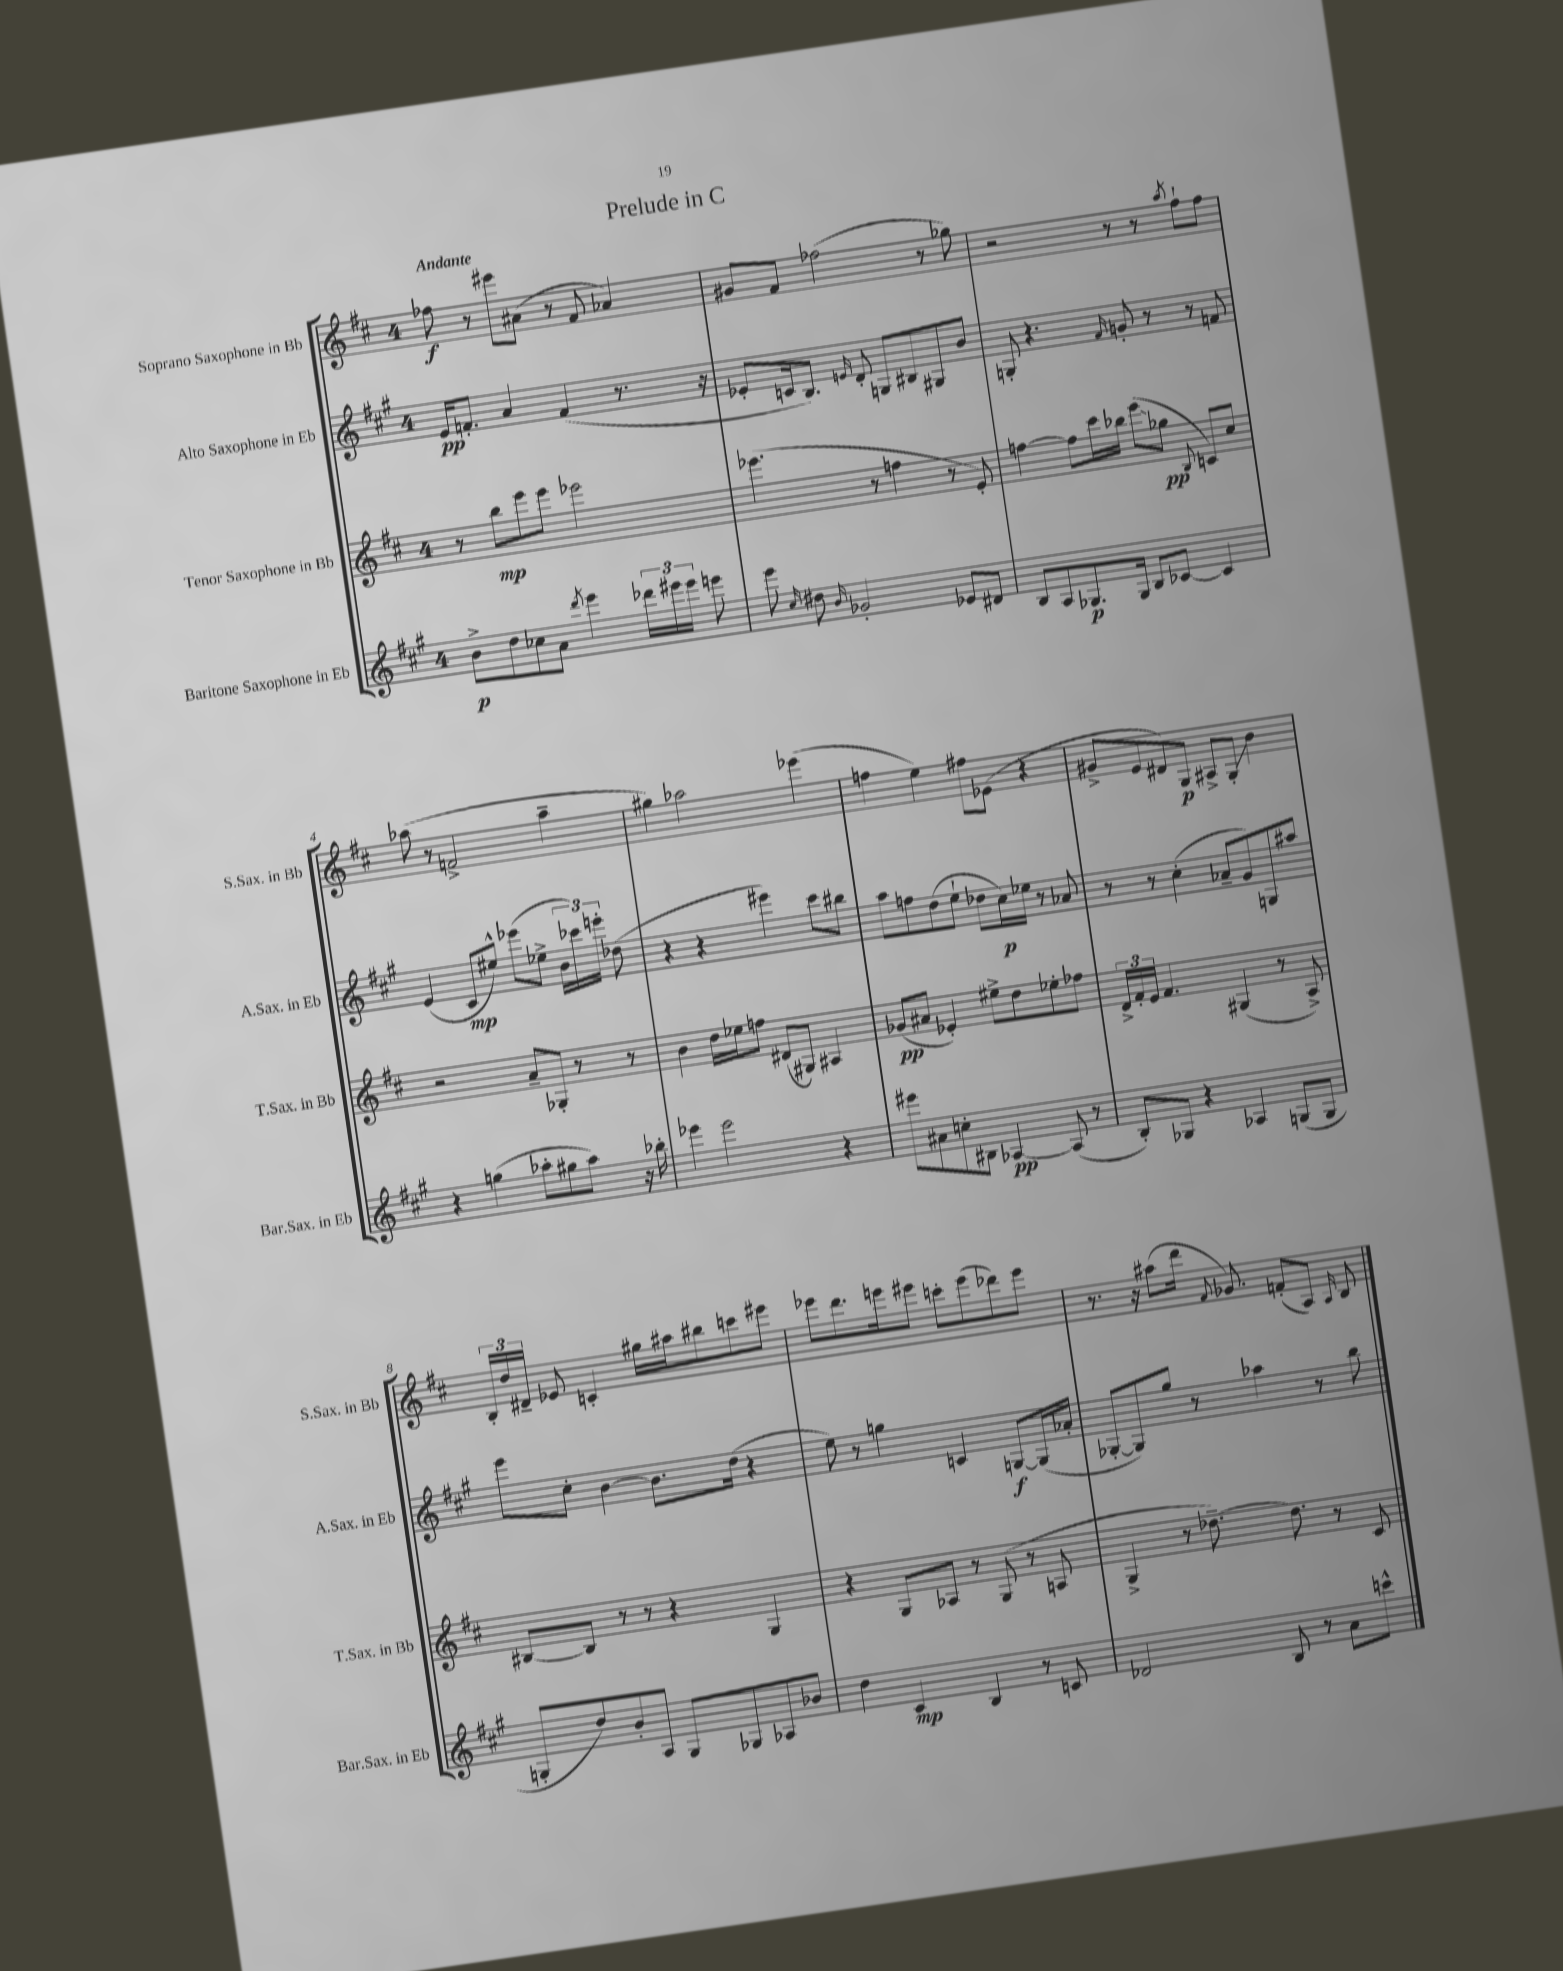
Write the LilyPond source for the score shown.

\header { title = "Prelude in C" }
<<
\new StaffGroup <<
\new Staff = "s0" \with { instrumentName = "Soprano Saxophone in Bb" shortInstrumentName = "S.Sax. in Bb" } {
    \clef treble \key d \major \once \override Staff.TimeSignature.style = #'single-digit \time 4/4 \tempo "Andante"
    \autoBeamOff fes''8\f r8 eis'''8[ ais'8]( r8 fis'8 aes'4) |
    gis'8[ fis'8] fes''2( r8 ges''8) |
    r2 r8 r8 \acciaccatura { a''8 } fis''8[-! fis''8] |
    aes''8( r8 f'2-> aes''4-- |
    gis''4) aes''2 ees'''4( |
    f''4 e''4) fis''8[ ees'8]( r4 |
    gis'8[-> e'8 dis'8) g8]\p ais8[-> g8]-.\glissando b'4 |
    \tuplet 3/2 { b16[-. d''16 dis'16]-- } ees'8 c'4-. gis''16[ ais''16 bis''8 c'''8 eis'''8] |
    ees'''8[ d'''8. e'''16 eis'''8] c'''8[-. eis'''8( des'''8) eis'''8] |
    r8. r16 ais''8[( d'''16] \appoggiatura { fis'8 } ges'8.) f'8[-.( a8]) \grace { a16 } b8 \bar "|." |
}
\new Staff = "s1" \with { instrumentName = "Alto Saxophone in Eb" shortInstrumentName = "A.Sax. in Eb" } {
    \clef treble \key a \major \once \override Staff.TimeSignature.style = #'single-digit \time 4/4
    \autoBeamOff e'16[\pp f'8.]-. a'4 f'4( r8. r16 |
    ees'8[-. c'16 b8.]) \grace { e'16 } d'8-. g8[ bis8 gis8 b'8] |
    g8-. r4. \grace { fis'16 } g'8-. r8 r8 f'8 |
    e'4( cis'8[\mp eis''8]-^) ees'''8[( ees''8]-> \tuplet 3/2 { b'16[ ces'''16) e'''16]-. } des''8( |
    r4 r4 eis'''4) cis'''8[ bis''8] |
    a''8[ f''8 d''8( e''8]-! des''8[ cis''16\p) ees''16] r8 aes'8 |
    r8 r8 cis''4-.( aes'8[-- gis'8) g8 ais''8] |
    e'''8[ cis''8]-. b'4~ b'8.[ d''16]( r4 |
    e''8) r8 g''4 c'4 g8[~\f g16( aes'16]-. |
    ges8[~-. ges8) gis''8] r8 aes''4 r8 b''8 \bar "|." |
}
\new Staff = "s2" \with { instrumentName = "Tenor Saxophone in Bb" shortInstrumentName = "T.Sax. in Bb" } {
    \clef treble \key d \major \once \override Staff.TimeSignature.style = #'single-digit \time 4/4
    \autoBeamOff r8 b''8[\mp e'''8 e'''8] ees'''2 |
    ees'''4.( r8 f''4 r8 e'8-.) |
    f''4~ f''8[ cis'''16 bes''16] e'''8[\glissando( ges''8]\pp \appoggiatura { b8 } c'8[) cis''8] |
    r2 a'8[-- ges8]-. r8 r8 |
    b'4 d''16[ ees''16 f''8] dis'8[( gis8]) ais4 |
    ges'8[\pp( ais'8] ees'4-.) eis''8[-> d''8 ees''8-. fes''8] |
    \tuplet 3/2 { d'16[-> fis'16-. e'16] } fis'4. gis4( r8 a8->) |
    bis8[~ bis8] r8 r8 r4 g4 |
    r4 g8[ aes8] r8 g8( r8 a8 |
    g4-> r8 des''8.~--) des''8. r8 cis'8 \bar "|." |
}
\new Staff = "s3" \with { instrumentName = "Baritone Saxophone in Eb" shortInstrumentName = "Bar.Sax. in Eb" } {
    \clef treble \key a \major \once \override Staff.TimeSignature.style = #'single-digit \time 4/4
    \autoBeamOff b'8[->\p d''8 ces''8 a'8] \acciaccatura { d'''8 } e'''4 \tuplet 3/2 { des'''16[ eis'''16 eis'''16] } e'''8 |
    e'''8 \grace { cis''16 } dis''8 \grace { b'16 } ges'2-. ees'8[ dis'8] |
    b8[ a8 ges8.\p ges16] b8[ ces'8]~ ces'4 |
    r4 g''4( aes''8[-. gis''8 aes''8]) r16 bes''16-. |
    ees'''4 ees'''2 r4 |
    eis'''8[ ais'8 c''8-. bis8] aes4~\pp aes8( r8 |
    b8[-.) ges8] r4 aes4 g8[( g8] |
    g8[-. d''8) b'8-. a8] g8[ ges8 aes8 bes'8] |
    d''4 cis'4\mp b4 r8 c'8 |
    des'2 b8 r8 a'8[ c'''8]-^ \bar "|." |
}
>>
>>
